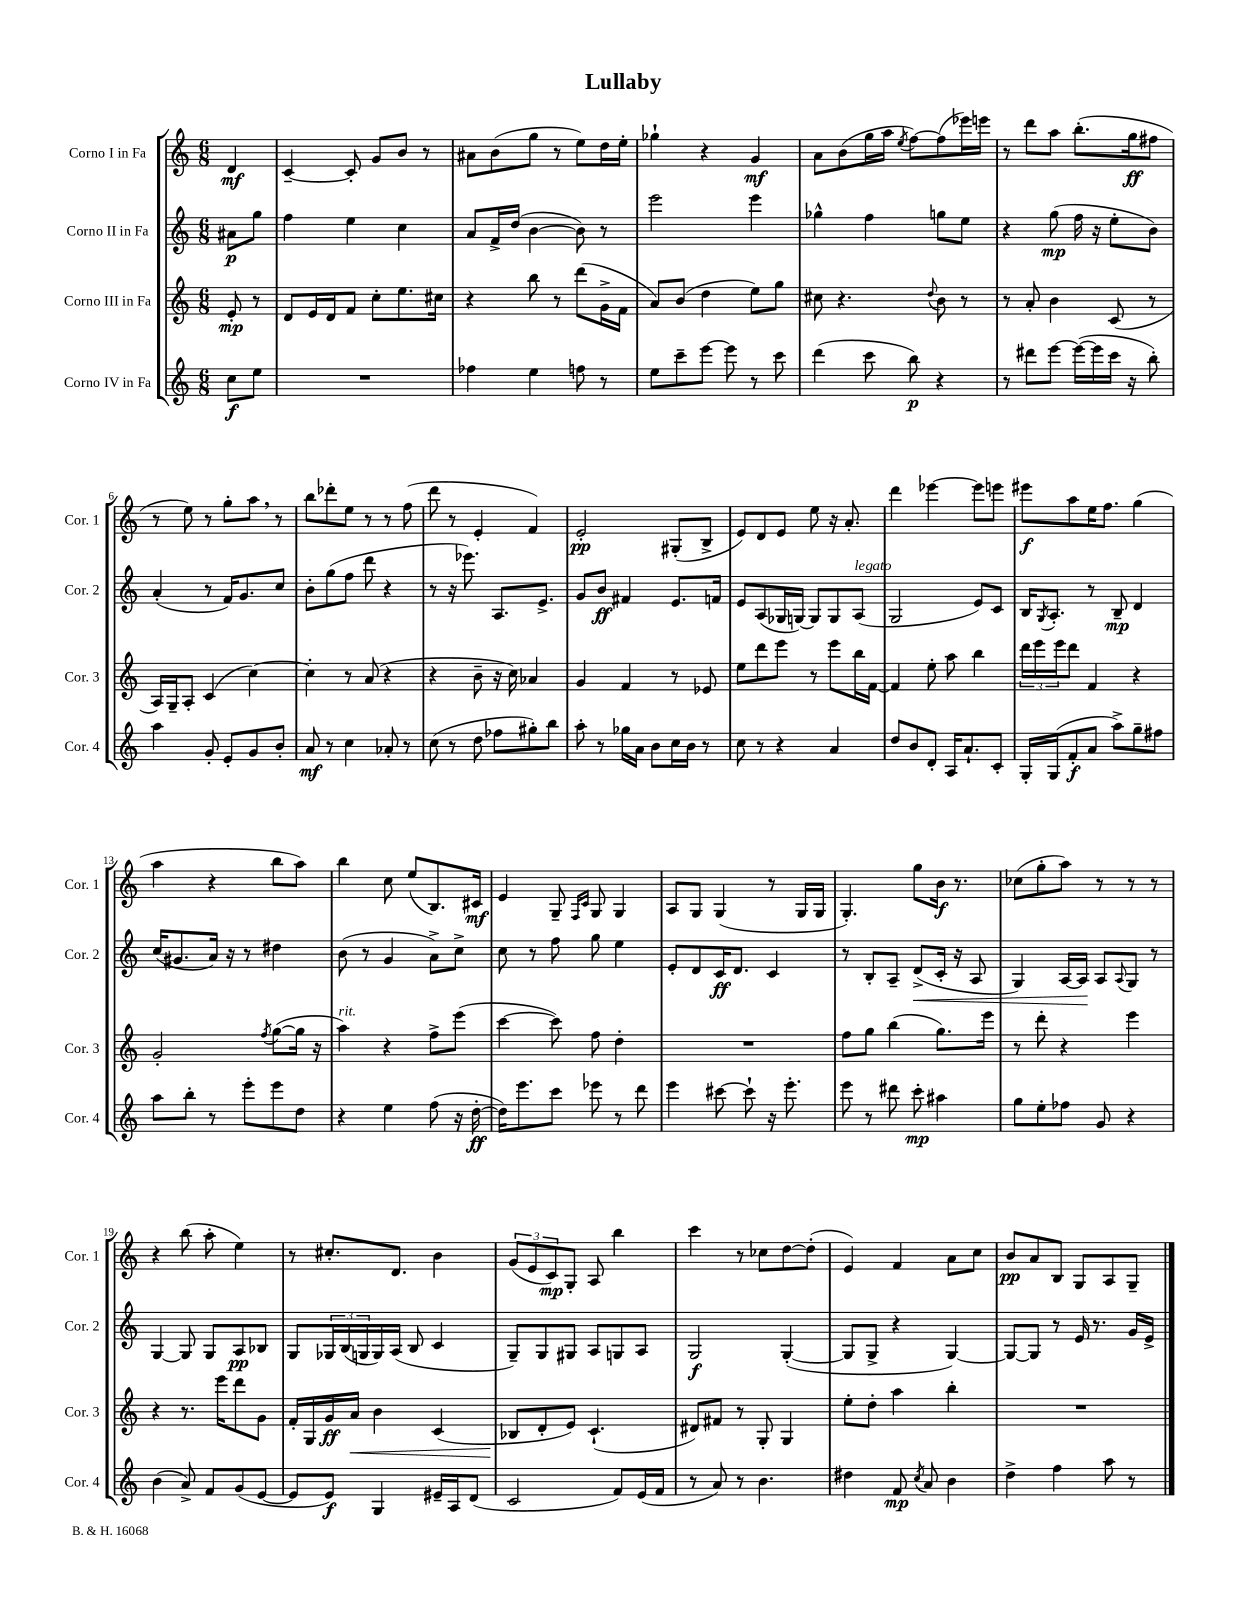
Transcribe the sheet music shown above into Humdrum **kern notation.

**kern	**kern	**kern	**kern
*staff4	*staff3	*staff2	*staff1
*clefG2	*clefG2	*clefG2	*clefG2
*k[]	*k[]	*k[]	*k[]
*M6/8	*M6/8	*M6/8	*M6/8
8cc	8e'	8a#	4d
8ee	8r	8gg	.
=	=	=	=
2.r	8d	4ff	[4c~
.	16e	.	.
.	16d	.	.
.	8f	4ee	8c']
.	8cc'	.	8g
.	8.ee	4cc	8b
.	.	.	8r
.	16cc#	.	.
=	=	=	=
4ff-	4r	8a	8a#
.	.	16f^	(8b
.	.	(16dd	.
4ee	8bb	[4b	8gg
.	8r	.	8r
8ff	(8ddd	8b])	8ee)
8r	16g^	8r	16dd
.	16f	.	16ee'
=	=	=	=
8ee	8a)	2eee	4gg-`
8ccc~	(8b	.	.
[8eee	4dd	.	4r
8eee]	.	.	.
8r	8ee)	4eee	4g
8ccc	8gg	.	.
=	=	=	=
(4ddd	8cc#	4gg-^^	8a
.	4.r	.	(8b
8ccc	.	4ff	16gg
.	.	.	16aa
.	.	.	8qee
8bb)	.	.	[8ff)
.	8qqdd	.	.
4r	8b	8gg	(8ff]
.	8r	8ee	16eee-)
.	.	.	16eee
=	=	=	=
8r	8r	4r	8r
8ddd#	8a'	.	8ddd
[8eee	4b	(8gg	8aa
(16eee_	.	16ff	(8.bb'
16eee]	.	16r	.
16ccc	(8c	8ee'	.
16r	.	.	16gg
8bb')	8r	8b)	8ff#
=	=	=	=
4aa	16A)	(4a'	8r
.	16G~	.	.
.	8A'	.	8ee)
8g'	(4c	8r	8r
8e'	.	16f)	8gg'
.	.	8.g	.
8g	[4cc)	.	8aa
8b'	.	8cc	8r
=	=	=	=
8a	4cc']	8b'	8bb
8r	.	(8gg	8ddd-'
4cc	8r	8ff	8ee
.	(8a	8ddd	8r
8a-'	4r	4r	8r
8r	.	.	(8ff
=	=	=	=
(8cc	4r	8r	8ddd
8r	.	16r	8r
.	.	8.eee-)	.
8dd	8b~	.	4e'
8ff-	16r	8.A	.
.	16cc)	.	.
8gg#')	4a-	.	4f)
.	.	8.e^	.
8bb	.	.	.
=	=	=	=
8aa'	4g	8g	2e'
8r	.	8b	.
16gg-	4f	4f#	.
16a	.	.	.
8b	.	.	.
16cc	8r	8.e	(8G#'
16b	.	.	.
8r	8e-	.	8B^
.	.	16f	.
=	=	=	=
8cc	8ee	8e	8e)
8r	8ddd	(8A	8d
4r	8eee	16G-	8e
.	.	[16G)	.
.	8r	8G]	8ee
4a	8eee	8G	16r
.	.	.	8.a'
.	16bb	(8A	.
.	[16f	.	.
=	=	=	=
8dd	4f]	2G	4ddd
8b	.	.	.
8d'	8ee'	.	[4eee-
16A	8aa	.	.
8.a`	.	.	.
.	4bb	8e)	8eee-]
8c'	.	8c	8eee
=	=	=	=
16G'	24ddd	16B	8eee#
.	24eee	.	.
.	.	8qG	.
(16G	.	8.A'	.
.	24eee	.	.
8f'	8ddd	.	8aa
8a	4f	8r	16ee
.	.	.	8.ff
8aa^)	.	8B~	.
8gg~	4r	4d	(4gg
8ff#	.	.	.
=	=	=	=
8aa	2g'	(16cc	4aa
.	.	8.g#	.
8bb'	.	.	.
8r	.	16a)	4r
.	.	16r	.
8eee'	.	8r	.
.	8qff	.	.
8eee	([8gg	4dd#	8bb
8dd	16gg]	.	8aa)
.	16r	.	.
=	=	=	=
4r	4aa)	(8b	4bb
.	.	8r	.
4ee	4r	4g	8cc
.	.	.	(8ee
(8ff	8ff^	8a^)	8.B)
16r	(8eee	8cc^	.
[16dd'	.	.	16c#
=	=	=	=
16dd])	[4ccc	8cc	4e
8.eee	.	.	.
.	.	8r	.
8ccc	8ccc])	8ff	8G~
.	.	.	16qqF
.	.	.	16qqc
8eee-	8ff	8gg	8G
8r	4dd'	4ee	4G
8ddd	.	.	.
=	=	=	=
4eee	2.r	8e'	8A
.	.	8d	8G
[8ccc#	.	16c	(4G
.	.	8.d	.
8ccc#`]	.	.	.
16r	.	4c	8r
8.eee'	.	.	.
.	.	.	16G
.	.	.	16G
=	=	=	=
8eee	8ff	8r	4.G')
8r	8gg	8B'	.
8ddd#	(4bb	8A~	.
8ccc'	.	(8d^	8gg
4aa#	8.gg)	16c'	16b
.	.	16r	8.r
.	.	8A	.
.	16eee	.	.
=	=	=	=
8gg	8r	4G)	(8cc-
8ee'	8ddd'	.	8gg'
8ff-	4r	[16A	8aa)
.	.	16A]	.
8g	.	8A	8r
.	.	8qqA	.
4r	4eee	8G	8r
.	.	8r	8r
=	=	=	=
(4b	4r	[4G	4r
8a^)	8.r	8G]	(8bb
8f	.	8G	8aa'
.	16eee	.	.
(8g	8ddd	8A	4ee)
[8e	8g	8B-	.
=	=	=	=
8e]	16f'	8G	8r
.	16G	.	.
8e)	16g	24G-	8.cc#'
.	.	(24B	.
.	16a	.	.
.	.	24G	.
4G	4b	16G)	.
.	.	(16A	8.d
.	.	8B	.
16e#~	(4c	4c	4b
16A	.	.	.
(8d	.	.	.
=	=	=	=
2c	8B-	8G~)	(12g
.	.	.	12e
.	8d'	8G	.
.	.	.	12c)
.	8e)	8G#	8G'
.	(4.c`	8A	8A
8f)	.	8G	4bb
(16e	.	8A	.
16f	.	.	.
=	=	=	=
8r	8d#)	2G	4ccc
8a)	8f#	.	.
8r	8r	.	8r
4.b	8G'	.	8cc-
.	4G	([4G'	[8dd
.	.	.	(8dd']
=	=	=	=
4dd#	8ee'	8G]	4e)
.	8dd'	8G^	.
8f	4aa	4r	4f
8qcc	.	.	.
8a	.	.	.
4b	4bb'	[4G)	8a
.	.	.	8cc
=	=	=	=
4dd^	2.r	8G_	8b
.	.	8G]	8a
4ff	.	8r	8B
.	.	16e	8G
.	.	8.r	.
8aa	.	.	8A
8r	.	16g	8G~
.	.	16e^	.
==	==	==	==
*-	*-	*-	*-
